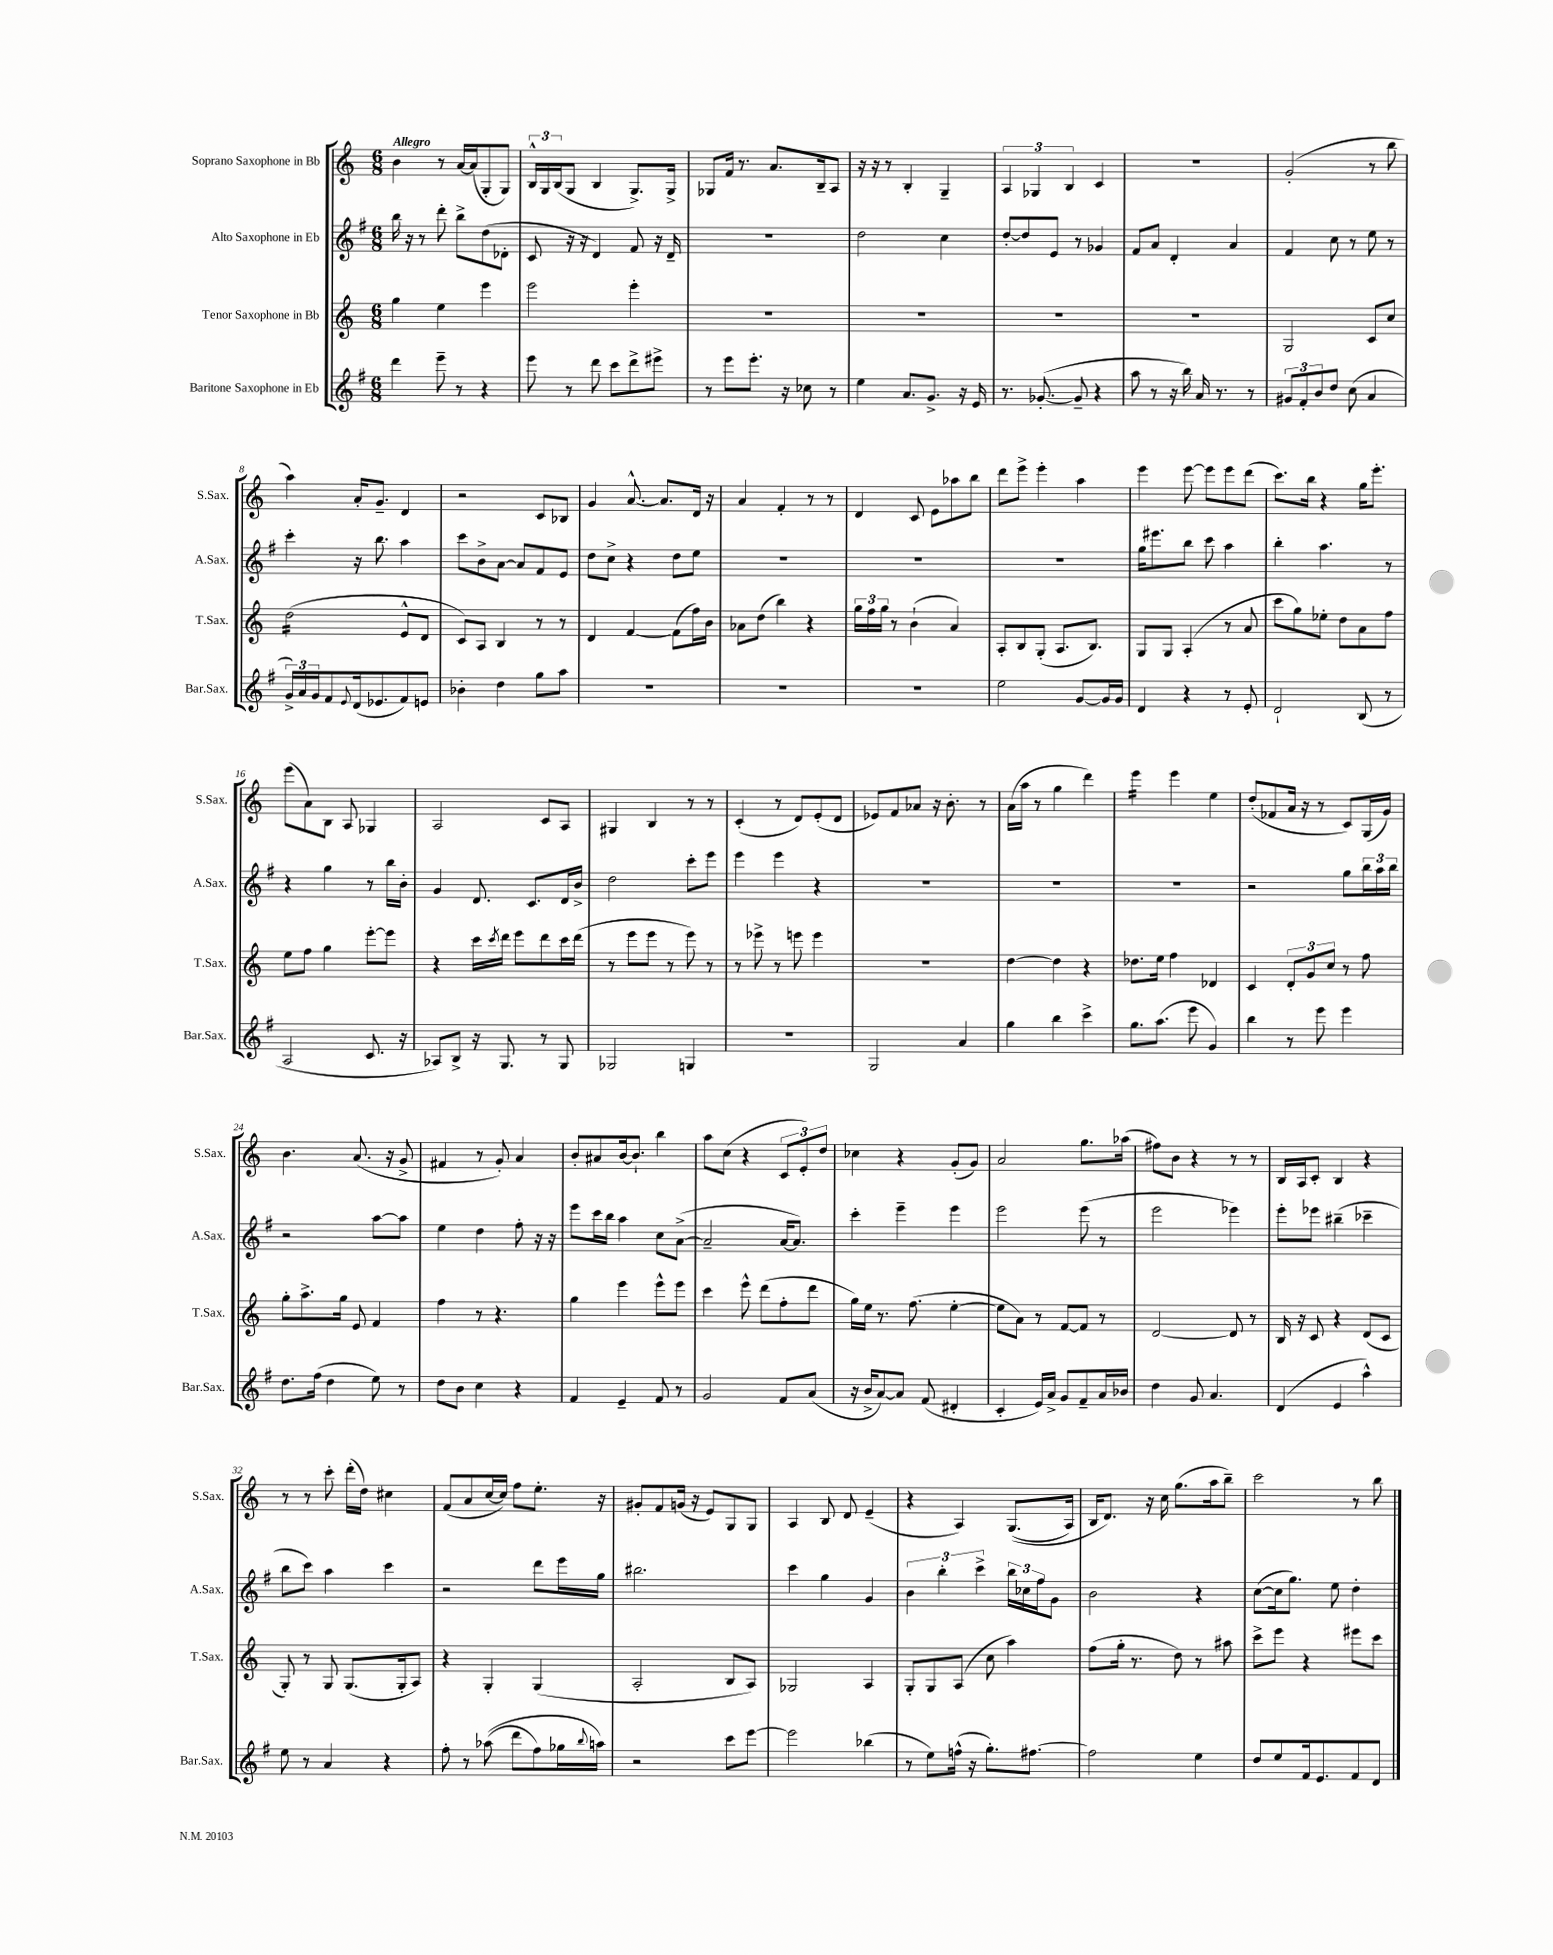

**kern	**kern	**kern	**kern
*staff4	*staff3	*staff2	*staff1
*clefG2	*clefG2	*clefG2	*clefG2
*k[f#]	*k[]	*k[f#]	*k[]
*M6/8	*M6/8	*M6/8	*M6/8
4ddd\	4gg\	16bb\	4b\
.	.	16r	.
.	.	8r	.
8eee~\	4ee\	8ddd'\	8r
8r	.	8bb^\L	[16a/LL
.	.	.	(16a/]J
4r	4eee\	(8dd\	8G'/
.	.	8d-'\J	8G/J)
=	=	=	=
8eee\	2eee\	8c/	24B^^/LL
.	.	.	24G/
.	.	.	(24B/J
8r	.	16r	8G/J
.	.	16r	.
8ddd\	.	4d/)	4B/
8ccc\L	.	.	.
8ddd^\	4eee'\	8f#/	8.G^/L)
8eee#^\J	.	16r	.
.	.	16d~/	16G^/Jk
=	=	=	=
8r	2.r	2.r	8G-/L
8eee\L	.	.	16f/Jk
.	.	.	8.r
8.eee'\J	.	.	.
.	.	.	8.a/L
16r	.	.	.
8cc-\	.	.	.
.	.	.	16B~/k
8r	.	.	8A/J
=	=	=	=
4ee\	2.r	2dd\	16r
.	.	.	16r
.	.	.	8r
8.a/L	.	.	4B'/
8.g^/J	.	.	.
.	.	4cc\	4G~/
16r	.	.	.
16e/	.	.	.
=	=	=	=
8.r	2.r	[8dd'/L	6A/
.	.	8dd/]	.
.	.	.	6G-/
([8.g-'/	.	.	.
.	.	8e/J	.
.	.	.	6B/
8g-~/]	.	8r	.
4r	.	4g-/	4c/
=	=	=	=
8aa\	2.r	8f#/L	2.r
8r	.	8a/J	.
16r	.	4d'/	.
16bb\)	.	.	.
16a/	.	.	.
8.r	.	.	.
.	.	4a/	.
8r	.	.	.
=	=	=	=
12g#/L	2G/	4f#/	(2g'/
12f#'/	.	.	.
12b/	.	.	.
8dd/J	.	8cc\	.
(8cc\	.	8r	.
4a/	8c/L	8ee\	8r
.	8cc/J	8r	8bb\
=	=	=	=
24g^/LL)	(2dd\	4ccc'\	4aa\)
24a/	.	.	.
24g/J	.	.	.
8f#/	.	.	.
8qqe/	.	.	.
(16d/k	.	16r	16a'/LK
8.e-/	.	8.bb\	8.g~/J
8f#/)	8e^^/L	4aa\	4d/
8e/J	8d/J	.	.
=	=	=	=
4b-'\	8c/L)	8ccc\L	2r
.	8A/J	8b^\	.
4dd\	4B/	[8a\J	.
.	.	8a/]L	.
8gg\L	8r	8f#/	8c/L
8aa\J	8r	8e/J	8B-/J
=	=	=	=
2.r	4d/	8dd\L	4g/
.	.	8cc^\J	.
.	[4f/	4r	[8.a^^/
.	.	.	8.a/]L
.	(8f\]L	8dd\L	.
.	16ff\L)	8ee\J	16d/Jk
.	16b\JJ	.	16r
=	=	=	=
2.r	8a-\L	2.r	4a/
.	(8dd\J	.	.
.	4bb\)	.	4f'/
.	4r	.	8r
.	.	.	8r
=	=	=	=
2.r	24gg\LL	2.r	4d/
.	24ff\	.	.
.	24gg\JJ	.	.
.	8r	.	.
.	(4b`\	.	8c/
.	.	.	8e\L
.	4a/)	.	8aa-\
.	.	.	8bb\J
=	=	=	=
2ee\	8A'/L	2.r	8ddd\L
.	8B/	.	8eee^\J
.	(8G'/J	.	4eee'\
.	8.A/L	.	.
[8g/L	.	.	4aa\
.	8.B/J)	.	.
16g/]L	.	.	.
16g/JJ	.	.	.
=	=	=	=
4d/	8G/L	16gg\LK	4eee\
.	.	8.eee#\	.
.	8G/J	.	.
4r	(4A'/	8bb\J	[8eee\
.	.	8ccc\	8eee\]L
8r	8r	4aa\	8eee\
8e'/	8a/	.	(8ddd\J
=	=	=	=
2d`/	8ccc\L	4bb'\	8.ccc\L)
.	8gg\)	.	.
.	.	.	16bb\Jk
.	8ee-'\J	4.aa\	4r
.	8dd\L	.	.
(8B/	8a\	.	16gg\LK
.	.	.	8.eee'\J
8r	8ff\J	8r	.
=	=	=	=
2A/	8ee\L	4r	(8eee\L
.	8ff\J	.	8a\)
.	4gg\	4gg\	8B\J
.	.	.	8A/
8.c/	[8eee'\L	8r	4G-/
.	8eee\]J	16bb\LL	.
16r	.	16b'\JJ	.
=	=	=	=
8A-/L)	4r	4g/	2A/
8B^/J	.	.	.
16r	16ccc\LL	8.d/	.
.	8qccc/	.	.
8.G/	16ddd\JJ	.	.
.	8eee\L	.	.
.	.	8.c/L	.
8r	8ddd\	.	8c/L
8G/	16ccc\L	16d/L	8A/J
.	(16ddd\JJ	16b^/JJ	.
=	=	=	=
2G-/	8r	2dd\	4G#/
.	8eee\L	.	.
.	8eee\J	.	4B/
.	8r	.	.
4G/	8eee\)	8ccc'\L	8r
.	8r	8eee\J	8r
=	=	=	=
2.r	8r	4eee\	(4c'/
.	8eee-^\	.	.
.	8r	4eee\	8r
.	8eee\	.	8d/L)
.	4eee\	4r	(8e'/
.	.	.	8d/J
=	=	=	=
2G/	2.r	2.r	8e-/L)
.	.	.	8f/
.	.	.	8a-/J
.	.	.	16r
.	.	.	8.b'\
4a/	.	.	.
.	.	.	8r
=	=	=	=
4gg\	[4dd\	2.r	(16a\LL
.	.	.	16aa\JJ
.	.	.	8r
4bb\	4dd\]	.	4gg\
4ccc^\	4r	.	4ddd\)
=	=	=	=
8.gg\L	8.dd-\L	2.r	4eee\
(8.aa\J	16ee\Jk	.	.
.	4ff\	.	4eee\
8eee\	.	.	.
4g/)	4d-/	.	4ee\
=	=	=	=
4bb\	4c/	2r	(8dd'/L
.	.	.	8f-/
8r	12d'/L	.	16a/Jk
.	.	.	16r
.	12g/	.	.
8eee\	.	.	8r
.	12cc/J	.	.
4eee\	8r	8gg\L	8c/L)
.	8ff\	24bb\L	(16G/L
.	.	24aa\	.
.	.	.	16g/JJ)
.	.	24bb\JJ	.
=	=	=	=
8.dd\L	8gg'\L	2r	4.b\
.	8.aa^\	.	.
(16ff#\Jk	.	.	.
4dd\	.	.	.
.	16gg\Jk	.	.
.	8e/	.	(8.a/
8ee\)	4f/	[8aa\L	.
.	.	.	16r
8r	.	8aa\]J	8g^/
=	=	=	=
8dd\L	4ff\	4ee\	4f#/
8b\J	.	.	.
4cc\	8r	4dd\	8r
.	4.r	.	8g'/)
4r	.	8ff#'\	4a/
.	.	16r	.
.	.	16r	.
=	=	=	=
4f#/	4gg\	8eee\L	8b'/L
.	.	16ccc\L	8a#/
.	.	16bb\JJ	.
4e~/	4eee\	4aa\	[16b/k
.	.	.	8.b`/]J
8f#/	8eee^^\L	8cc\L	4bb\
8r	8eee\J	([8a^\J	.
=	=	=	=
2g/	4ccc\	2a~/]	8aa\L
.	.	.	(8cc\J
.	8eee^^\	.	4r
.	(8ddd\L	.	.
8f#/L	8ff'\	[16a/LK	12c/L
.	.	8.a/]J)	.
.	.	.	12e'/)
(8a/J	8ddd\J	.	.
.	.	.	12dd/J
=	=	=	=
16r	16gg\LL)	4ccc'\	4cc-\
16b^/LK	16ee\JJ	.	.
[8a/)	8.r	.	.
8a/]J	.	4eee~\	4r
.	(8.ff\	.	.
(8f#/	.	.	.
4d#'/	[4ee'\	4eee\	(8g'/L
.	.	.	8g/J)
=	=	=	=
4c'/	8ee\]L	2eee\	2a/
.	8a\J)	.	.
16e/LL)	8r	.	.
16a^/JJ	.	.	.
8g/L	[8f/L	.	.
8f#~/	8f/]J	(8eee\	8.gg\L
16a/L	8r	8r	.
16b-/JJ	.	.	(16aa-\Jk
=	=	=	=
4dd\	[2d/	2eee\	8ff#\L)
.	.	.	8b\J
8g/	.	.	4r
4.a/	.	.	.
.	8d/]	4eee-\)	8r
.	8r	.	8r
=	=	=	=
(4d/	16B/	8eee'\L	16B/LL
.	16r	.	16A/J
.	8c/	8eee-\J	8c'/J
4e/	4r	(4bb#~\	4B/
4aa^^\)	(8d/L	4ccc-~\	4r
.	8c/J	.	.
=	=	=	=
8ee\	8G'/)	8bb\L	8r
8r	8r	8ccc\J)	8r
4a/	8G/	4aa\	8ccc'\
.	(8.G/L	.	(16ddd'\LL
.	.	.	16dd\JJ)
4r	.	4ccc\	4cc#\
.	16G'/k	.	.
.	8A/J)	.	.
=	=	=	=
8ff#'\	4r	2r	(8f/L
8r	.	.	8a/
&((8aa-\	4G'/	.	[16cc/L
.	.	.	16cc/]JJ)
8ddd\L	.	.	8ff\L
8ff#\)	(4G/	8ddd\L	8.ee'\J
16gg-\L	.	16eee\L	.
8qqbb/	.	.	.
16aa\JJ&)	.	16gg\JJ	16r
=	=	=	=
2r	2A'/	2.bb#\	8g#'/L
.	.	.	8f/
.	.	.	(16g/Jk
.	.	.	16r
.	.	.	8e/L)
8ccc\L	8B/L	.	8G/
[8eee\J	8A/J)	.	8G/J
=	=	=	=
2eee\]	2G-/	4ccc\	4A/
.	.	4gg\	8B/
.	.	.	8d/
(4bb-\	4A/	4g/	(4e~/
=	=	=	=
8r	8G'/L	6b\	4r
8ee\L)	8G/	.	.
.	.	6bb'\	.
(16ff^^\Jk	(8A/J	.	4A/)
16r	.	.	.
.	.	6ccc^\	.
8.gg'\L)	8cc\	.	.
.	4aa\)	24bb\LL	&((8.G/L
.	.	24cc-\	.
[8.ff#\J	.	.	.
.	.	24ff#\J	.
.	.	8g\J	.
.	.	.	16A/Jk)
=	=	=	=
2ff#\]	(8ff\L	2b\	16B/LK
.	.	.	8.d/J&)
.	16gg'\Jk	.	.
.	8.r	.	.
.	.	.	16r
.	.	.	16cc\
.	8dd\)	.	(8.gg\L
4ee\	8r	4r	.
.	.	.	16aa\k
.	8aa#\	.	8bb~\J)
=	=	=	=
8dd/L	8ccc^\L	([8cc\L	2ccc\
8ee/	8eee\J	16cc\]k	.
.	.	8.gg\J)	.
16f#/k	4r	.	.
8.e/	.	.	.
.	.	8ee\	.
8f#/	8eee#\L	4dd'\	8r
8d/J	8ccc\J	.	8bb\
==	==	==	==
*-	*-	*-	*-
